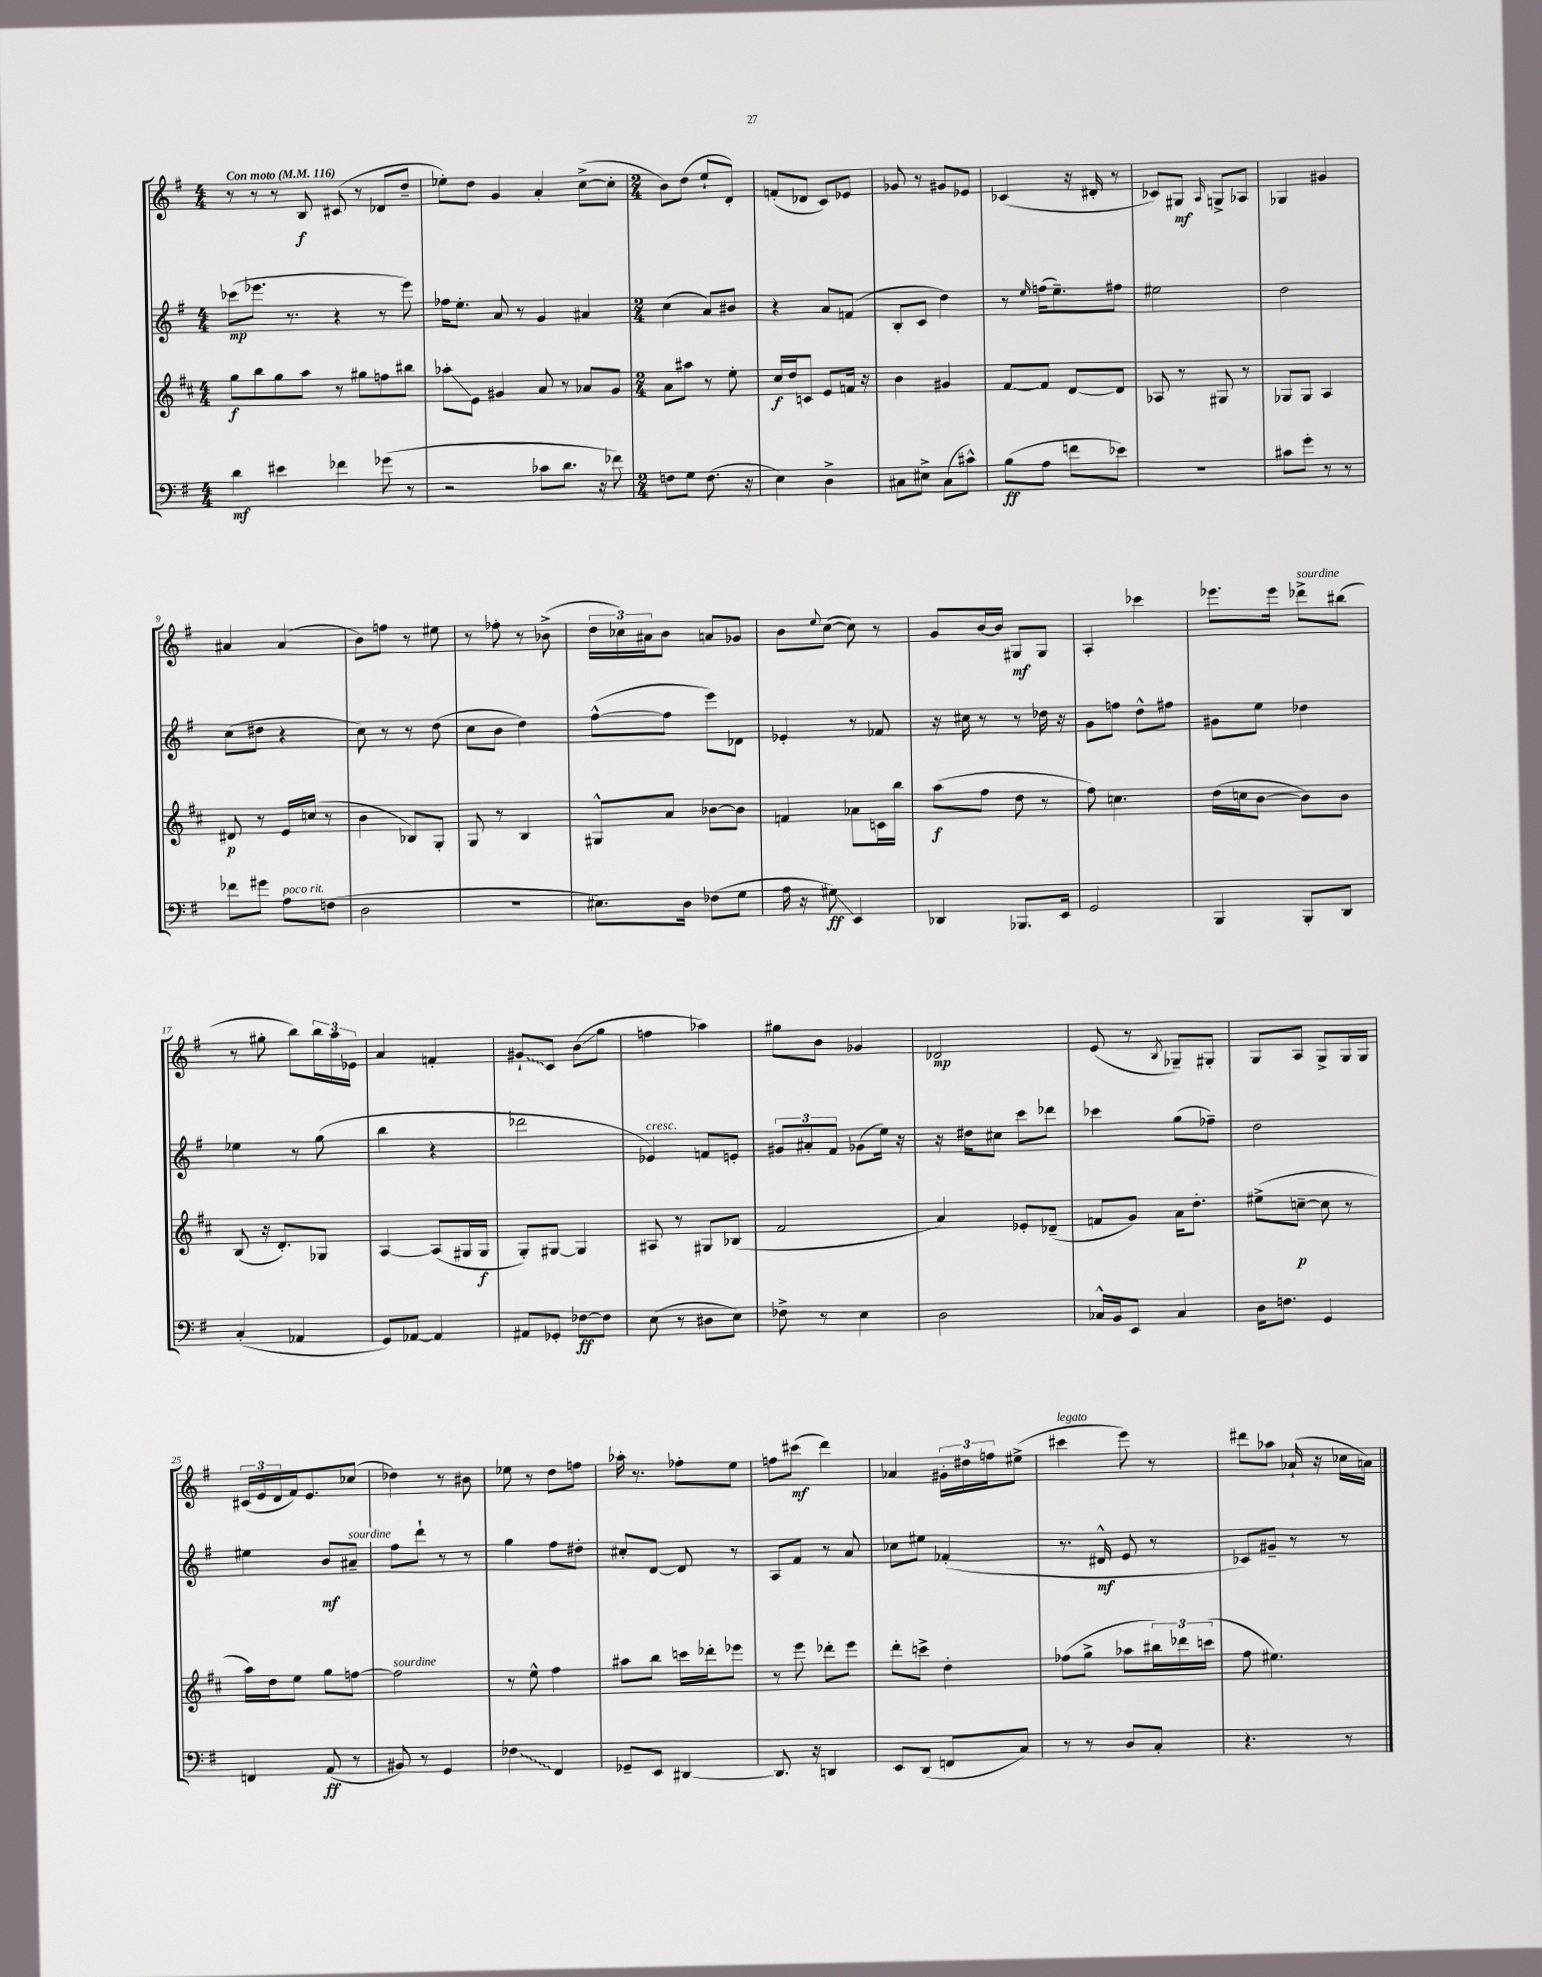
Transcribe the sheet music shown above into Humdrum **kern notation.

**kern	**kern	**kern	**kern
*staff4	*staff3	*staff2	*staff1
*clefF4	*clefG2	*clefG2	*clefG2
*k[f#]	*k[f#c#]	*k[f#]	*k[f#]
*M4/4	*M4/4	*M4/4	*M4/4
*MM116	*MM116	*MM116	*MM116
4d\	8gg\L	(8ccc-\L	8r
.	8bb\	8.eee-\J	8r
4e#\	8gg\	.	8r
.	.	8.r	.
.	8aa\J	.	8B/
4f-\	8r	4r	(8c#/
.	8gg#\L	.	8r
(8g-\	8ff\	8r	8d-/L
8r	8bb#\J	8eee-\)	8dd~/J
=	=	=	=
2r	8aa-'\L	16ff-\LK	8ee-'\L)
.	.	8.ee'\J	.
.	8e\J	.	8dd\J
.	4g#/	8a/	4g/
.	.	8r	.
8c-\L	8a/	4g/	4a'/
8.d\J	8r	.	.
.	8a-/L	4a#/	([8cc^\L
16r	.	.	.
8f-\)	8g#/J	.	8cc'\]J
=	=	=	=
*M2/4	*M2/4	*M2/4	*M2/4
8F\L	8a\L	(4cc\	8b\L)
8G\J	8aa#\J	.	(8dd\J
(8.F\	8r	8a/L)	8ee`/L
.	8ee'\	8b#/J	8d'/J)
16r	.	.	.
=	=	=	=
4E\)	16cc#/LL	4r	(8f'/L
.	16dd/J	.	.
.	8c/J	.	8d-/J
4D^\	8e/L	8a/L	8c/L)
.	16f/Jk	(8f/J	8e-/J
.	16r	.	.
=	=	=	=
8C#\L	4b\	8B'/L	8g-/
8E#^\J	.	8c/J	8r
(8C#\L	4g#/	4dd\)	8g#/L
8c#^^\J)	.	.	8e-/J
=	=	=	=
(8B\L	[8f#/L	8r	(4c-/
.	.	16qqee/	.
8A\J	8f#/]J	(16ff\LK	.
.	.	8.ee~\)	.
8f\L	[8d/L	.	16r
.	.	.	16d#'/
8e-\J)	8d/]J	8ff#\J	8r
=	=	=	=
2r	8A-/	2ee#\	8c-/L)
.	8r	.	8G#/J
.	.	.	16qqA/
.	8G#/	.	8G^/L
.	8r	.	8A-/J
=	=	=	=
8c#\L	8G-/L	2dd\	4G-/
8g'\J	8G-/J	.	.
8r	4A/	.	4g#/
8r	.	.	.
=	=	=	=
8f-\L	8d#/	(8cc\L	4a#/
8g#\J	8r	8dd#\J	.
8A\L	16e/LL	4r	(4a#/
.	(16cc/JJ	.	.
(8F\J	8r	.	.
=	=	=	=
2D\	4b\	8cc\)	8b\L)
.	.	8r	8ff\J
.	8B-/L)	8r	8r
.	8G'/J	(8dd\	8ee#\
=	=	=	=
2r	8G/	8cc\L	8r
.	8r	8b\J	8ff-'\
.	4B/	4dd\)	8r
.	.	.	(8b-^\
=	=	=	=
8.E#\L)	8G#^^/L	([8ff#^^\L	24dd\LL
.	.	.	24cc-\)
.	.	.	24a#\J
.	8a/J	8ff#\]J	8b\J
16D\Jk	.	.	.
(8F-\L	[8b-\L	8eee\L)	8a/L
8G\J	8b-\]J	8d-\J	8g-/J
=	=	=	=
16A\	4f/	4e-'/	8b\L
16r	.	.	.
.	.	.	8qqee/
8G#\)	.	.	([8cc\J
4EE/	8a-\L	8r	8cc\])
.	16c\L	8f-/	8r
.	16bb\JJ	.	.
=	=	=	=
4DD-/	(8aa\L	16r	8g/L
.	.	16cc#\	.
.	8ff#\J	8r	[16b/L
.	.	.	16b/]JJ
8.BBB-/L	8dd\	8r	8G#/L
.	8r	16dd-\	8G#/J
16EE/Jk	.	16r	.
=	=	=	=
2GG/	8ff#\)	8g\L	4A'/
.	4.cc\	8ff\J	.
.	.	8dd^^\L	4ccc-\
.	.	8ff#\J	.
=	=	=	=
4BBB/	(16dd\LL	8g#\L	8.eee-\L
.	16cc\J	.	.
.	[8b\J	8ee\J	.
.	.	.	16eee-\Jk
8BBB'/L	8b\]L)	4dd-\	8ddd-^\L
8DD/J	8b\J	.	(8bb#\J
=	=	=	=
(4C'/	(8B/	4ee-\	8r
.	16r	.	8gg#'\
.	8.d'/L)	.	.
4AA-/	.	8r	8bb\L)
.	8G-/J	(8gg\	24bb\L
.	.	.	24aa\
.	.	.	24e-\JJ
=	=	=	=
8GG/L)	[4A/	4bb\	4a/
[8AA-/J	.	.	.
4AA-/]	(8A/]L	4r	4f'/
.	16G#/L	.	.
.	16G#/JJ	.	.
=	=	=	=
8AA#/L	8G'/L)	2ddd-\	8g#`/L
8GG-'/J	[8G#/J	.	8c/J
[8F-\L	4G#/]	.	(8b\L
8F-\]J	.	.	8gg\J
=	=	=	=
(8E\	8A#/	4e-/)	4ff\
8r	8r	.	.
8D#\L	8G#/L	8f/L	4aa-\)
8E\J)	(8B-/J	8e'/J	.
=	=	=	=
8F-^\	2f#/	12g#/L	8gg#\L
.	.	12a#'/	.
8r	.	.	8b\J
.	.	12f#/J	.
4E\	.	(8g-\L	4g-/
.	.	16ee\Jk)	.
.	.	16r	.
=	=	=	=
2D\	4a/)	16r	2d-/
.	.	16dd#\LK	.
.	.	8cc#\J	.
.	8e-'/L	8ccc\L	.
.	(8d-~/J	8ddd-\J	.
=	=	=	=
16C-^^/LL	8f/L	4ccc-\	(8e/
16BB/J	.	.	.
8EE/J	8g/J)	.	8r
.	.	.	8qB/
4C-/	16a\LK	(8gg\L	8G-~/L)
.	8.dd'\J	.	.
.	.	8ff-~\J)	8G#'/J
=	=	=	=
16D\LK	(8ee#^\L	2dd\	8G/L
8.F\J	.	.	.
.	[8cc~\J	.	8A/J
4GG/	8cc\]	.	8G^/L
.	8r	.	16G/L
.	.	.	16G/JJ
=	=	=	=
4FF/	16aa\LL)	4ee#\	(24c#/LL
.	.	.	24e/
.	16dd\J	.	.
.	.	.	24d/
.	8ee\J	.	16f#/J)
.	.	.	8.e/
(8AA/	8gg\L	8b/L	.
8r	[8ff\J	8a#~/J	(8cc-/J
=	=	=	=
8BB#/)	2ff\]	8ff#\L	4dd-\)
8r	.	8ddd`\J	.
4GG/	.	8r	8r
.	.	8r	8b#\
=	=	=	=
4F-\	8r	4gg\	8ee-\
.	8ee^^\	.	8r
4FF#/	4ff#\	8ff#\L	8dd\L
.	.	8dd#'\J	8ff\J
=	=	=	=
8GG-~/L	8aa#\L	8cc#'/L	16aa-'\
.	.	.	8.r
8EE/J	8bb\J	[8d/J	.
[4DD#/	16ccc\LL	8d/]	8ff-'\L
.	16ddd-'\J	.	.
.	8eee-\J	8r	8ee\J
=	=	=	=
8.DD#/]	8r	8A/L	8ff\L
.	8eee\	8f#/J	(8ccc#\J
16r	.	.	.
4DD/	8ddd-'\L	8r	4ddd\)
.	8eee\J	8a/	.
=	=	=	=
8EE/L	8ddd'\L	8cc-\L	4a-/
(8DD/J	8ccc^\J	8ee#\J	.
8FF/L	4dd'\	(4f-'/	24g#'\LL
.	.	.	24dd#\
.	.	.	24ff\J
8C/J)	.	.	(8ee#^\J
=	=	=	=
8r	(8ff-\L	8.r	4ccc#\
8r	8gg^\J	.	.
.	.	16d#^^/	.
8D/L	8aa-\L	8e/	8eee\)
8C'/J	24bb#\L)	8r	8r
.	24ddd-\	.	.
.	(24ccc\JJ	.	.
=	=	=	=
4.r	8ff#\	8c-/L)	8ddd#\L
.	4.ee#\)	8g#~/J	8aa-\J
.	.	8r	(16a-`/
.	.	.	16r
8r	.	8r	16cc-\LL
.	.	.	16a\JJ)
==	==	==	==
*-	*-	*-	*-
